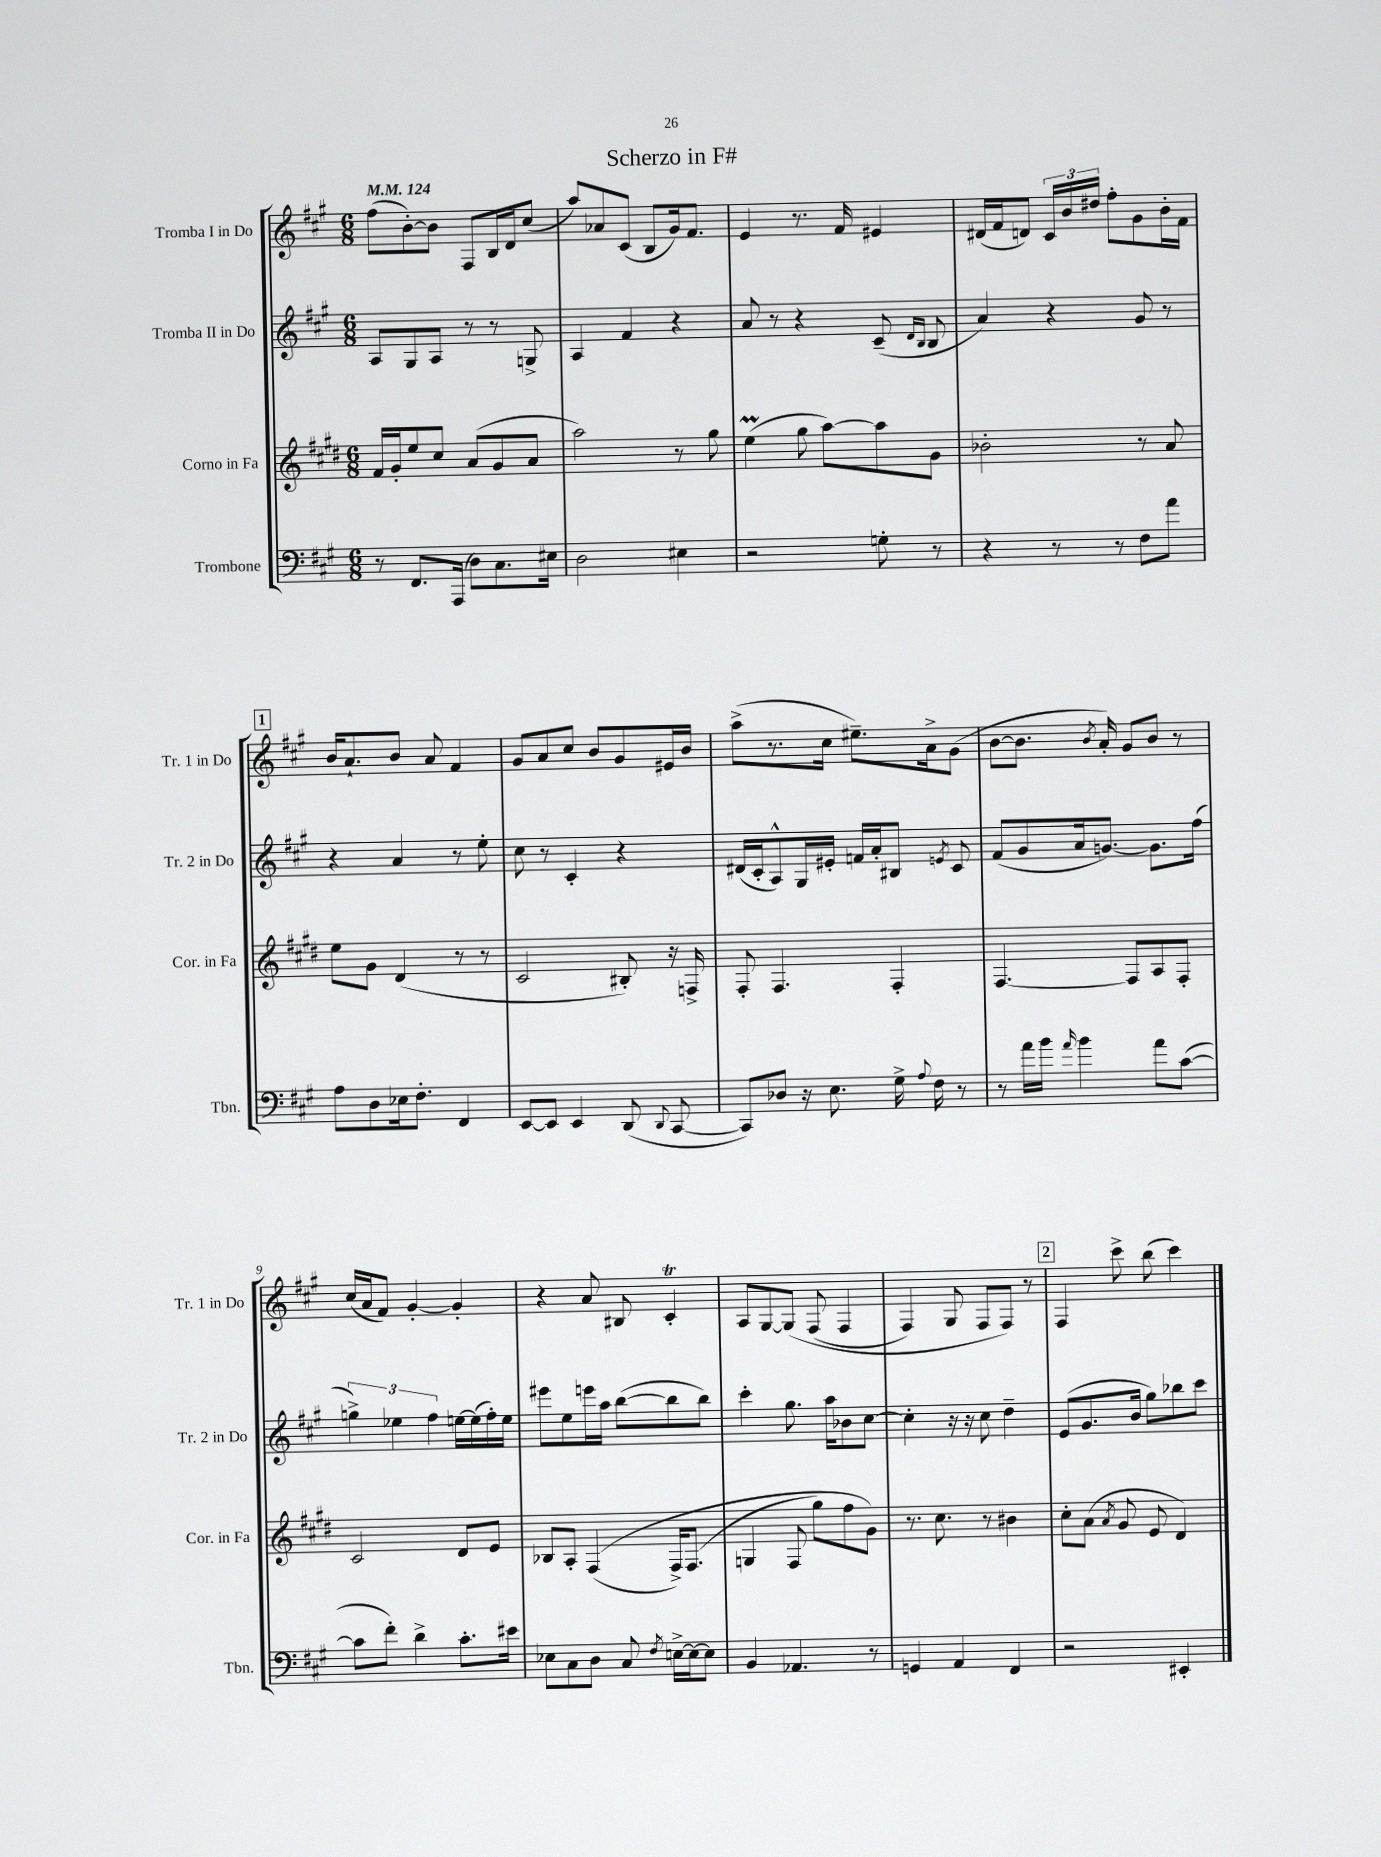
\header { title = "Scherzo in F#" }
<<
\new StaffGroup <<
\new Staff = "s0" \with { instrumentName = "Tromba I in Do" shortInstrumentName = "Tr. 1 in Do" } {
    \clef treble \key a \major \numericTimeSignature \time 6/8 \tempo 4 = 124
    \autoBeamOff fis''8[( b'8~-.) b'8] fis8[ b16 d'16 cis''8]( |
    a''8[) aes'8 cis'8]( b8[ gis'16) fis'8.] |
    e'4 r8. fis'16 eis'4 |
    dis'16[( fis'16 d'8]) \tuplet 3/2 { cis'16[ b'16 dis''16] } fis''8[-. gis'8 b'16-. fis'16] |
    \mark \markup { \box "1" } b'16[ a'8.-! b'8] a'8 fis'4 |
    gis'8[ a'8 cis''8] b'8[ gis'8 eis'16 b'16] |
    a''8[->( r8. cis''16] eis''8.[--) a'16-> gis'8]( |
    b'8[~ b'8.] \acciaccatura { b'8 } a'16-.) gis'8[ b'8] r8 |
    cis''16[( a'16 fis'8]) gis'4~-. gis'4-. |
    r4 a'8 bis8 cis'4-.\trill |
    a8[ gis8~ gis8]\( fis8( fis4 |
    fis4) gis8 fis8[ fis8]\) r8 |
    \mark \markup { \box "2" } fis4 cis'''8-> b''8( cis'''4) \bar "|." |
}
\new Staff = "s1" \with { instrumentName = "Tromba II in Do" shortInstrumentName = "Tr. 2 in Do" } {
    \clef treble \key a \major \numericTimeSignature \time 6/8
    \autoBeamOff a8[ gis8 a8] r8 r8 g8-> |
    a4 fis'4 r4 |
    a'8 r8 r4 cis'8--( \grace { d'16[ b16] } b8 |
    a'4) r4 gis'8 r8 |
    \mark \markup { \box "1" } r4 a'4 r8 e''8-. |
    cis''8 r8 cis'4-. r4 |
    dis'16[( cis'16-. a8-^) gis16 eis'16]-. f'16[ a'16-. bis8] \acciaccatura { e'8 } cis'8 |
    fis'8[( gis'8 a'16 g'8.]~) g'8.[ fis''16]( |
    \tuplet 3/2 { g''4->) ees''4 fis''4 } e''16[~ e''16( fis''16-.) e''16] |
    eis'''8[ e''8 e'''16 a''16] b''8[~( b''8 b''8]) |
    cis'''4-. gis''8. a''16[ bes'8 cis''8]~ |
    cis''4-. r16 r16 cis''8 d''4-- |
    \mark \markup { \box "2" } e'8[( gis'8. b'16] gis''8[) bes''8 cis'''8] \bar "|." |
}
\new Staff = "s2" \with { instrumentName = "Corno in Fa" shortInstrumentName = "Cor. in Fa" } {
    \clef treble \key e \major \numericTimeSignature \time 6/8
    \autoBeamOff fis'16[ gis'16-. e''8 cis''8] a'8[( gis'8 a'8] |
    a''2) r8 gis''8 |
    e''4\prall( gis''8 a''8[~) a''8 gis'8] |
    bes'2-. r8 a'8 |
    \mark \markup { \box "1" } e''8[ gis'8] dis'4( r8 r8 |
    cis'2 bis8-.) r16 f16-> |
    fis8-. fis4. fis4-. |
    fis4.~ fis8[ a8 fis8]-. |
    cis'2 dis'8[ e'8] |
    bes8[ a8]-. fis4(\( fis16[->) fis8.]( |
    g4 fis8 gis''8[) fis''8 gis'8]\) |
    r8. cis''8. r8 bis'4 |
    \mark \markup { \box "2" } cis''8[-. a'8]( \acciaccatura { a'8 } gis'8 e'8 dis'4) \bar "|." |
}
\new Staff = "s3" \with { instrumentName = "Trombone" shortInstrumentName = "Tbn." } {
    \clef bass \key a \major \numericTimeSignature \time 6/8
    \autoBeamOff r8 fis,8.[ a,,16]( d8[) cis8. eis16] |
    d2 eis4 |
    r2 g8-. r8 |
    r4 r8 r8 fis8[ a'8] |
    \mark \markup { \box "1" } a8[ d8 ees16 fis8.]-. fis,4 |
    e,8[~ e,8] e,4 d,8( \appoggiatura { d,8 } cis,8~ |
    cis,8[) des8] r16 e8. gis16-> \appoggiatura { a8 } fis16 r8 |
    r8 a'16[ b'16] \grace { a'16 } b'4 a'8[ cis'8]~( |
    cis'8[ fis'8]-.) d'4-> cis'8.[-. eis'16] |
    ees8[ cis8 d8] cis8 \acciaccatura { fis8 } e16[~-> e16~ e8] |
    b,4 aes,4. r8 |
    g,4 a,4 fis,4 |
    \mark \markup { \box "2" } r2 eis,4-. \bar "|." |
}
>>
>>
